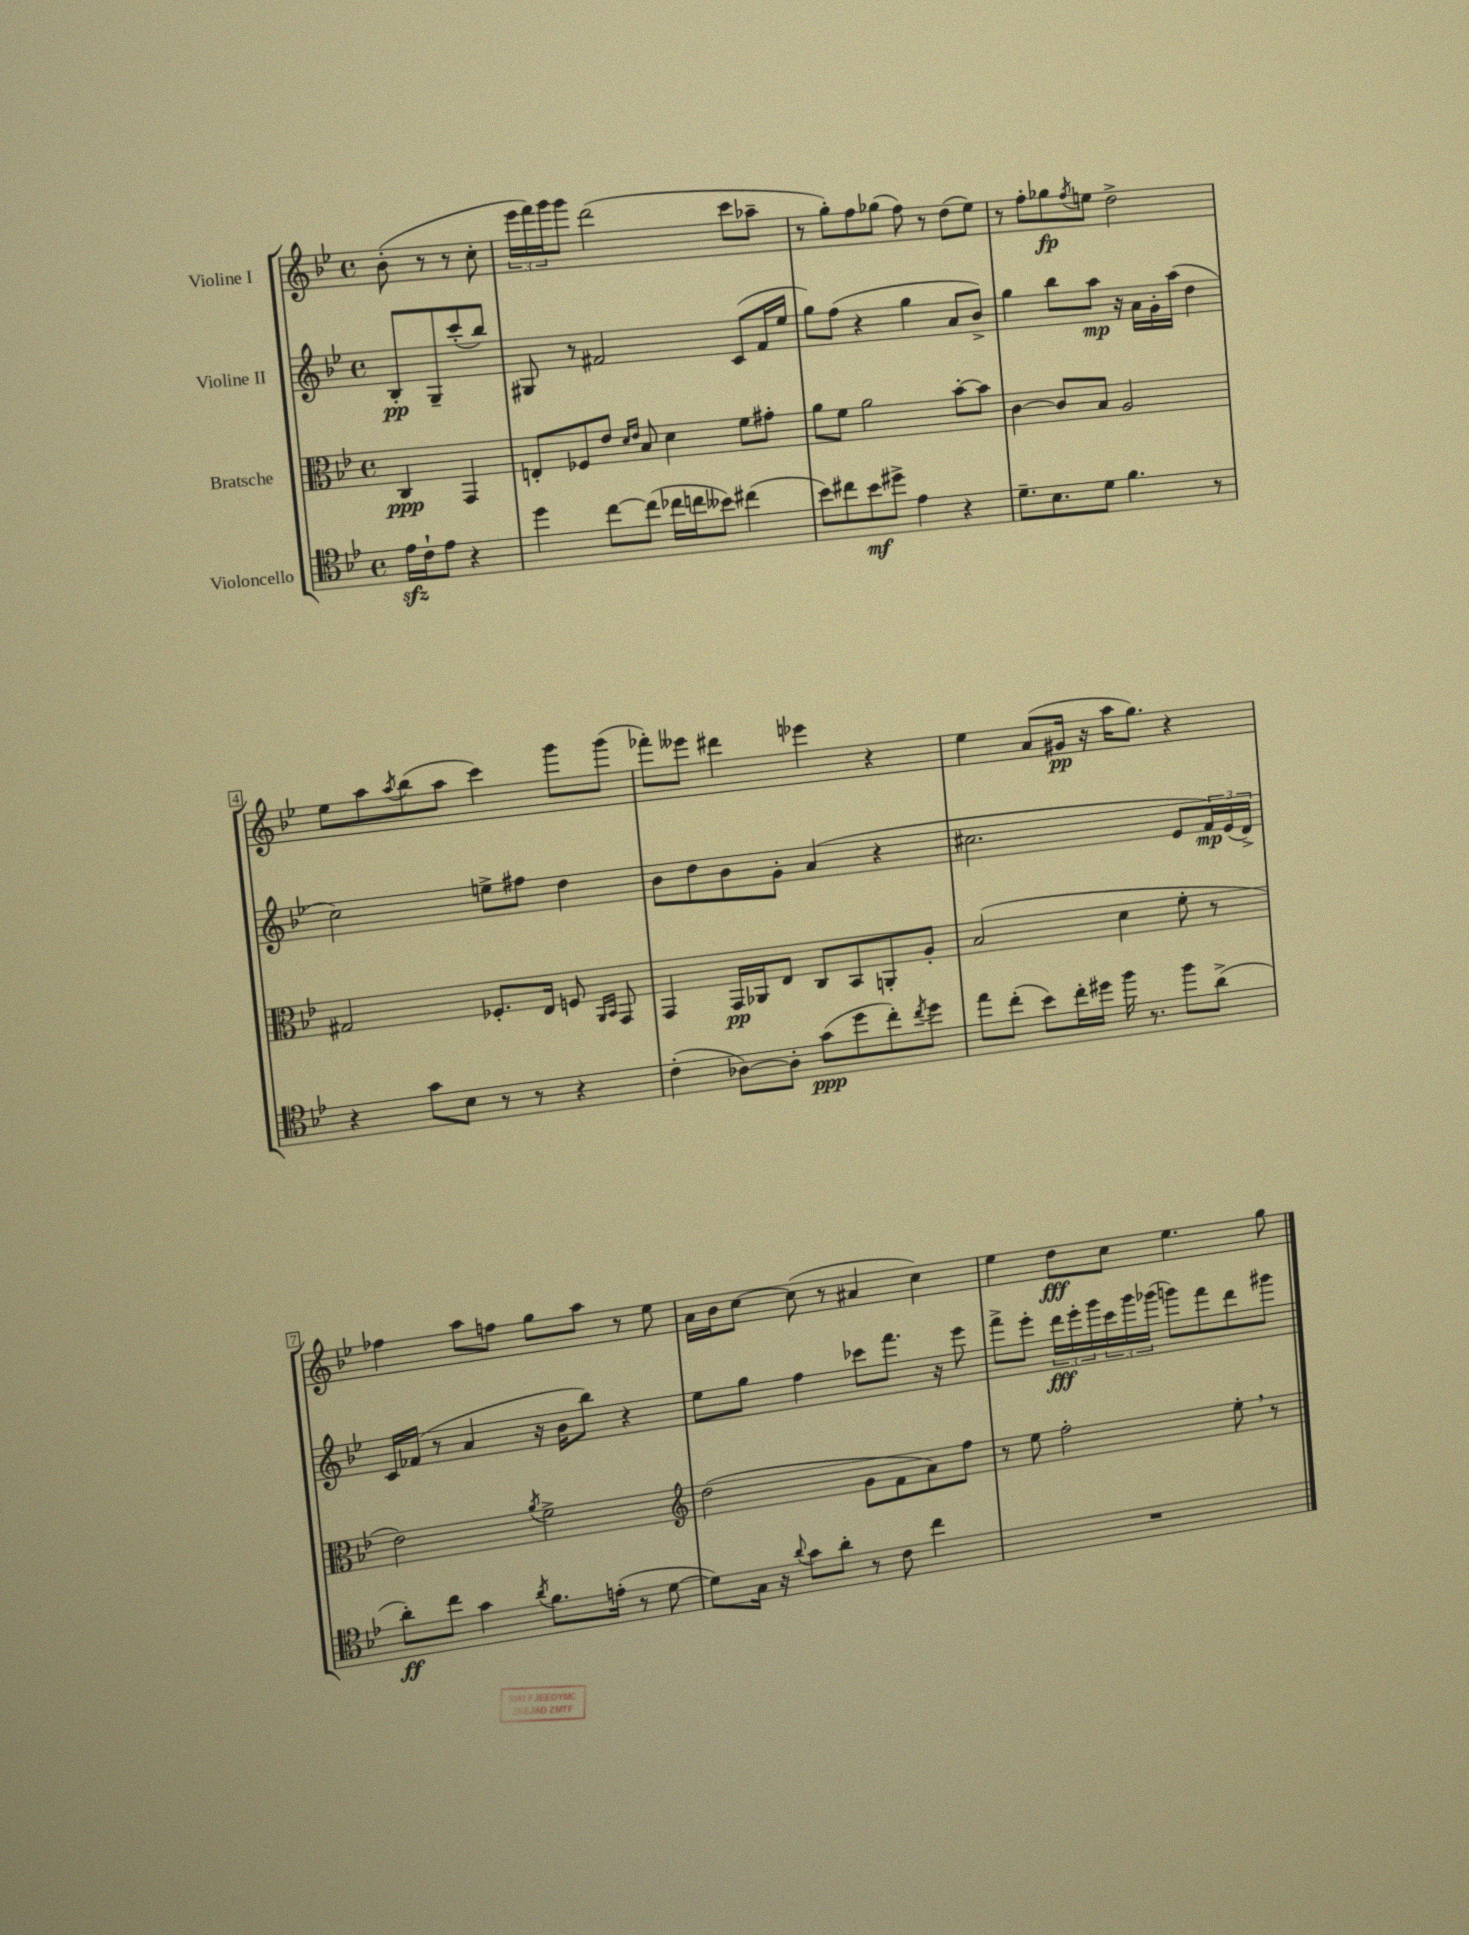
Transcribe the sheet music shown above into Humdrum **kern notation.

**kern	**kern	**kern	**kern
*staff4	*staff3	*staff2	*staff1
*clefC4	*clefC3	*clefG2	*clefG2
*k[b-e-]	*k[b-e-]	*k[b-e-]	*k[b-e-]
*M4/4	*M4/4	*M4/4	*M4/4
*met(c)	*met(c)	*met(c)	*met(c)
16e-	4C	8B-'	(8b-'
16c`	.	.	.
8e-	.	8G~	8r
4r	4GG	(8ccc'	8r
.	.	8bb-)	8cc'
=	=	=	=
4dd	8E'	8G#	24eee-
.	.	.	24fff)
.	.	.	24ggg
.	8F-	8r	8ggg
[8cc	8e-	2f#	(2ddd
.	16qqd	.	.
.	16qqe-	.	.
(8cc]	8B-	.	.
16cc-	4d	.	.
16cc	.	.	.
8b--)	.	.	.
(4cc#	8f	(8c	8ccc
.	8g#'	16f#	8aa-~
.	.	16ee-	.
=	=	=	=
8b-)	8a	8gg)	8r
8cc#	8f	(8ff	8gg')
8b-	2a	4r	8ff
8dd#^	.	.	(8gg-
4e-	.	4gg	8ff)
.	.	.	8r
4r	[8b-'	8a	(8dd
.	8b-]	8b-^)	8ee-)
=	=	=	=
8.d~	[4c	4gg	8r
.	.	.	8ff'
8.B-	.	.	.
.	8c]	8bb-	8gg-
.	.	.	8qff
8d	8B-	8aa	8ee
4.f	2A	16r	2dd^
.	.	16a	.
.	.	16g'	.
.	.	(16aa	.
.	.	4dd	.
8r	.	.	.
=	=	=	=
4r	2G#	2cc)	8ee-
.	.	.	8aa
.	.	.	8qaa
8g	.	.	(8bb-
8B-	.	.	8aa
8r	8.F-'	8ee^	4ccc)
8r	.	8ff#	.
.	16E-	.	.
4r	8F	4dd	8ggg
.	16qqAA	.	.
.	16qqBB-	.	.
.	8GG	.	(8ggg
=	=	=	=
(4c'	4GG	8b-	8fff-')
.	.	8dd	8eee--
[8A-)	16GG	8b-	4ddd#
.	16AA-	.	.
8A-']	8E-	8g'	.
(8g	8C	(4a	4eee-
8dd	8BB-	.	.
8cc')	8AA'	4r	4r
8qcc	.	.	.
8dd	8A'	.	.
=	=	=	=
8ee-	(2B-	2.cc#	4ee-
(8cc'	.	.	.
8b-)	.	.	(8a
16cc'	.	.	16g#
16dd#	.	.	16r
16ff	4d	.	16aa
8.r	.	.	8.gg)
8ff	8f'	8e-	4r
(8a^	8r	24f)	.
.	.	(24e-	.
.	.	24d^)	.
=	=	=	=
8a')	2e-)	16c	4ff-
.	.	(16f-	.
8cc	.	8r	.
4g	.	4a	8aa
.	.	.	8ff
8qa	8qa	.	.
8.f	2f^	16r	8gg
.	.	16b-	.
.	.	8bb-)	8aa
(16e'	.	.	.
8r	.	4r	8r
[8d	.	.	8ee-
=	=	=	=
*	*clefG2	*	*
8d])	(2dd	8ee-	16a
.	.	.	16b-
16G	.	8gg	[8cc
16r	.	.	.
8qqa	.	.	.
8g	.	4ff	(8cc]
8a'	.	.	8r
8r	8g	8ccc-	4a#
8c	8f	8.fff	.
4cc	8a)	.	4cc)
.	.	16r	.
.	8ff	8eee-	.
=	=	=	=
1r	8r	8fff^	4ee-
.	8ee-	8eee-'	.
.	2ff'	24ddd	8dd
.	.	24eee-'	.
.	.	24ggg	.
.	.	24ccc	8cc
.	.	24ggg	.
.	.	(24ggg-	.
.	.	8ggg)	4.ee-
.	.	8fff	.
.	8ee-'	8ddd	.
.	8r	8ggg#	8gg
==	==	==	==
*-	*-	*-	*-
